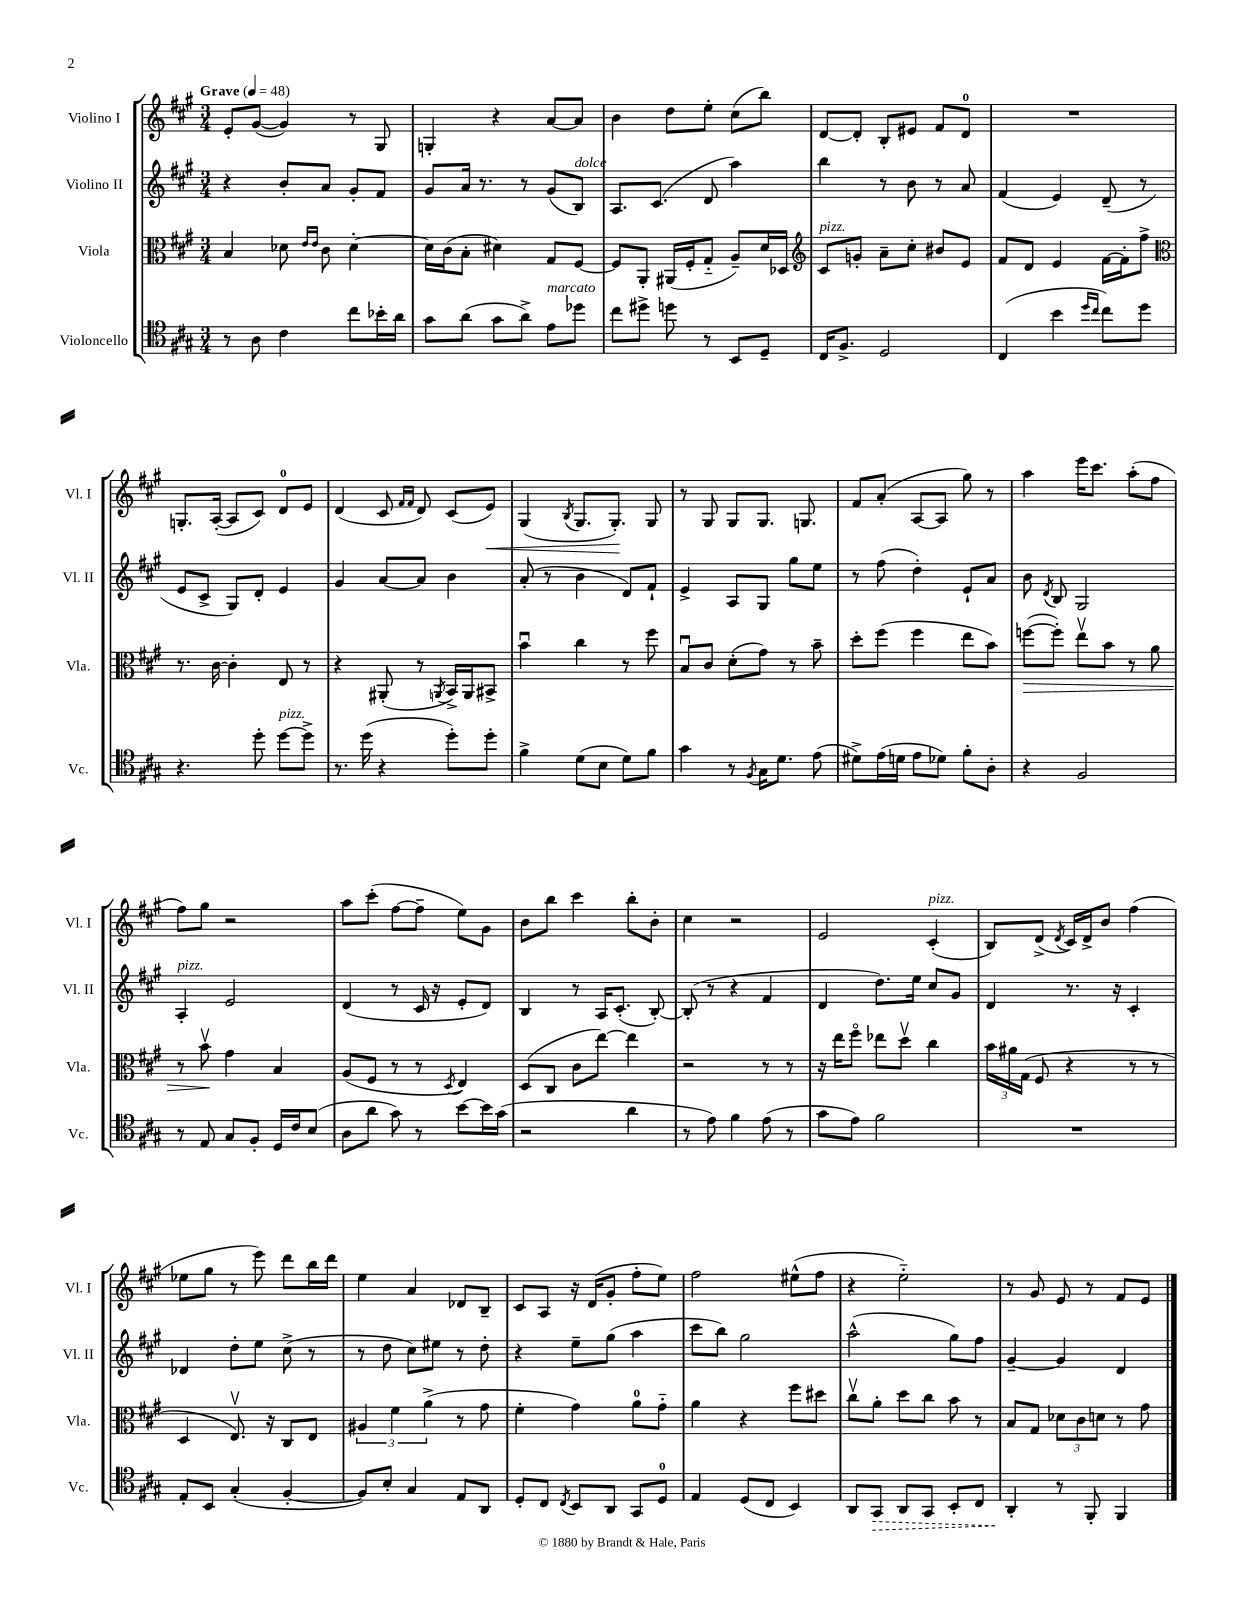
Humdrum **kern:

**kern	**dynam	**kern	**dynam	**kern	**kern	**dynam
*part4	*part4	*part3	*part3	*part2	*part1	*part1
*staff4	*staff4	*staff3	*staff3	*staff2	*staff1	*staff1
*I"Violoncello	*	*I"Viola	*	*I"Violino II	*I"Violino I	*
*I'Vc.	*	*I'Vla.	*	*I'Vl. II	*I'Vl. I	*
*clefC4	*	*clefC3	*	*clefG2	*clefG2	*
*k[f#c#g#]	*	*k[f#c#g#]	*	*k[f#c#g#]	*k[f#c#g#]	*
*M3/4	*	*M3/4	*	*M3/4	*M3/4	*
*MM48	*	*MM48	*	*MM48	*MM48	*
=1	=1	=1	=1	=1	=1	=1
!	!	!	!	!	!LO:TX:a:B:t=Grave	!
8r	.	4B/	.	4r	8e'/L	.
8A\	.	.	.	.	([8g#/J	.
4c#\	.	8d-X\	.	8b'/L	4g#/])	.
.	.	16qqe/LL	.	.	.	.
.	.	16qqe/JJ	.	.	.	.
.	.	8c#\	.	8a/J	.	.
8cc#\L	.	[4d-'\	.	8g#'/L	8r	.
16b-X'\L	.	.	.	8f#/J	8G#/	.
16a\JJ	.	.	.	.	.	.
=2	=2	=2	=2	=2	=2	=2
8g#\L	.	16d-\LL]	.	8g#/L	4Gn'/	.
.	.	(16c#\J	.	.	.	.
(8a\J	.	8B'\J	.	16a/Jk	.	.
.	.	.	.	8.r	.	.
8g#\L	.	4d#X\)	.	.	4r	.
8a^\J)	.	.	.	8r	.	.
!LO:TX:a:i:t=marcato	!	!	!	!	!	!
8e\L	.	8G#/L	.	(8g#/L	[8a/L	.
!	!	!	!	!LO:TX:a:i:t=dolce	!	!
8dd-X\J	.	[8F#/J	.	8B/J)	8a/J]	.
=3	=3	=3	=3	=3	=3	=3
8cc#\L	.	8F#/L]	.	8.A/L	4b\	.
8dd#X^\J	.	8AA'/J	.	.	.	.
.	.	.	.	(8.c#/J	.	.
8ddn\	.	(16AA#X/LL	.	.	8dd\L	.
.	.	16F#'/J	.	.	.	.
8r	.	8G#/J	.	8d/	8ee'\J	.
8BB/L	.	8A~/L)	.	4aa\)	(8cc#\L	.
8D~/J	.	16d/L	.	.	8bb\J)	.
.	.	16D-X/JJ	.	.	.	.
=4	=4	=4	=4	=4	=4	=4
*	*	*clefG2	*	*	*	*
!	!	!LO:TX:a:i:t=pizz.	!	!	!	!
16C#/KL	.	8c#/L	.	4bb\	[8d/L	.
8.F#^/J	.	.	.	.	.	.
.	.	8gn'/J	.	.	8d'/J]	.
2D/	.	8a~\L	.	8r	8B'/L	.
.	.	8cc#'\J	.	8b\	8e#X/J	.
.	.	8b#X/L	.	8r	8f#/L	.
.	.	8e/J	.	8a/	8d/J	.
=5	=5	=5	=5	=5	=5	=5
(4C#/	.	8f#/L	.	(4f#/	2.r	.
.	.	8d/J	.	.	.	.
4b\	.	4e/	.	4e/)	.	.
16qqdd/LL	.	.	.	.	.	.
16qqcc#/JJ	.	.	.	.	.	.
8cc#\L)	.	[16f#\LL	.	(8d~/	.	.
.	.	16f#'\J]	.	.	.	.
8dd\J	.	8ff#^\J	.	8r	.	.
!!LO:LB:g=z
=6	=6	=6	=6	=6	=6	=6
*	*	*clefC3	*	*	*	*
4.r	.	8.r	.	8e/L	8.Gn'/L	.
.	.	.	.	8c#^/J	.	.
.	.	[16c#\	.	.	([16A'/Jk	.
.	.	4c#'\]	.	8G#/L)	8A/L]	.
8dd'\	.	.	.	8d'/J	8c#/J)	.
!LO:TX:a:i:t=pizz.	!	!	!	!	!	!
[8dd\L	.	8E/	.	4e/	8d/L	.
8dd^\J]	.	8r	.	.	8e/J	.
=7	=7	=7	=7	=7	=7	=7
8.r	.	4r	.	4g#/	(4d/	.
(16dd\	.	.	.	.	.	.
4r	.	(8AA#X'/	.	[8a/L	8c#/	.
.	.	.	.	.	16qqf#/LL	.
.	.	.	.	.	16qqf#/JJ	.
.	.	8r	.	8a/J]	8d/)	.
.	.	8qAAn/	.	.	.	.
8dd'\L)	.	16BB^/LL)	.	4b\	(8c#/L	.
.	.	16AA/J	.	.	.	.
!	!	!	!	!	!	!LO:HP:b
8dd'\J	.	8BB#X^/J	.	.	8e/J)	<
=8	=8	=8	=8	=8	=8	=8
4f#^\	.	4bu\	.	(8a'/	(4G#/	.
.	.	.	.	8r	.	.
.	.	.	.	.	8qB/	.
(8d\L	.	4cc#\	.	4b\	8.G#/L	.
8B\J	.	.	.	.	.	.
.	.	.	.	.	8.G#'/J)	.
8d\L)	.	8r	.	8d/L)	.	.
8f#\J	.	8ff#\	.	8f#`/J	8G#/	[
=9	=9	=9	=9	=9	=9	=9
4g#\	.	8Bu/L	.	4e^/	8r	.
.	.	8c#/J	.	.	8G#/	.
8r	.	(8d'\L	.	8A/L	8G#/L	.
8qF#/	.	.	.	.	.	.
16G#\KL	.	8g#\J)	.	8G#/J	8.G#/J	.
8.d\J	.	.	.	.	.	.
.	.	8r	.	8gg#\L	.	.
.	.	.	.	.	8.Gn/	.
(8e\	.	8b~\	.	8ee\J	.	.
=10	=10	=10	=10	=10	=10	=10
8d#X^\L)	.	8dd'\L	.	8r	8f#/L	.
(16e\L	.	(8ff#\J	.	(8ff#\	(8a'/J	.
16dn\JJ	.	.	.	.	.	.
8e\L	.	4ff#\	.	4dd'\)	[8A/L	.
8d-X\J)	.	.	.	.	8A/J]	.
8f#'\L	.	8ee\L	.	8e`/L	8gg#\)	.
8A'\J	.	8b\J)	.	8a/J	8r	.
=11	=11	=11	=11	=11	=11	=11
!	!	!	!LO:HP:b	!	!	!
4r	.	([8ffn\L	>	8b\	4aa\	.
.	.	.	.	8qd/	.	.
.	.	8ff'\J])	.	8B/	.	.
2F#/	.	8eev\L	.	2G#/	16eee\KL	.
.	.	.	.	.	8.ccc#\J	.
.	.	8b\J	.	.	.	.
.	.	8r	.	.	(8aa'\L	.
.	.	8a\	.	.	8ff#\J	.
!!LO:LB:g=z
=12	=12	=12	=12	=12	=12	=12
!	!	!	!	!LO:TX:a:i:t=pizz.	!	!
8r	.	8r	.	4A'/	8ff#\L)	.
8E/	.	8bv\	.	.	8gg#\J	.
8G#/L	.	4g#\	]	2e/	2r	.
8F#'/J	.	.	.	.	.	.
16D/LL	.	4B/	.	.	.	.
16c#/J	.	.	.	.	.	.
(8B/J	.	.	.	.	.	.
=13	=13	=13	=13	=13	=13	=13
8A\L	.	(8A/L	.	(4d/	8aa\L	.
8a\J	.	8F#/J	.	.	(8ccc#'\J	.
8g#\)	.	8r	.	8r	[8ff#\L	.
8r	.	8r	.	16c#/	8ff#~\J]	.
.	.	.	.	16r	.	.
.	.	8qD/	.	.	.	.
[8b\L	.	4E/)	.	8e'/L	8ee\L)	.
16b\L]	.	.	.	8d/J)	8g#\J	.
(16g#\JJ	.	.	.	.	.	.
=14	=14	=14	=14	=14	=14	=14
2r	.	(8D/L	.	4B/	8b\L	.
.	.	8C#/J	.	.	8bb\J	.
.	.	8c#\L	.	8r	4ccc#\	.
.	.	[8ee\J)	.	16A/KL	.	.
.	.	.	.	(8.c#'/J	.	.
4a\	.	4ee\]	.	.	8bb'\L	.
.	.	.	.	[8B'/)	8b'\J	.
=15	=15	=15	=15	=15	=15	=15
8r	.	2r	.	(8B'/]	4cc#\	.
8e\)	.	.	.	8r	.	.
4f#\	.	.	.	4r	2r	.
(8e\	.	8r	.	4f#/	.	.
8r	.	8r	.	.	.	.
=16	=16	=16	=16	=16	=16	=16
8g#\L	.	16r	.	4d/	2e/	.
.	.	16ee\KL	.	.	.	.
8e\J)	.	8ff#\J	.	.	.	.
2f#\	.	8ee-X\L	.	8.dd\L)	.	.
.	.	8ddv\J	.	.	.	.
.	.	.	.	16ee\Jk	.	.
!	!	!	!	!	!LO:TX:a:i:t=pizz.	!
.	.	4cc#\	.	8cc#/L	(4c#'/	.
.	.	.	.	8g#/J	.	.
=17	=17	=17	=17	=17	=17	=17
2.r	.	24b\LL	.	4d/	8B/L)	.
.	.	24a#X\	.	.	.	.
.	.	(24G#\JJ	.	.	.	.
.	.	8F#/	.	.	(8d^/J	.
.	.	.	.	.	8qd/	.
.	.	4r	.	8.r	16c#/LL)	.
.	.	.	.	.	16d^/J	.
.	.	.	.	.	8b/J	.
.	.	.	.	16r	.	.
.	.	8r	.	4c#'/	(4ff#\	.
.	.	8r	.	.	.	.
!!LO:LB:g=z
=18	=18	=18	=18	=18	=18	=18
8E'/L	.	4D/	.	4d-X/	8ee-X\L	.
8BB/J	.	.	.	.	8gg#\J	.
(4G#'/	.	8.Ev/)	.	8dd'\L	8r	.
.	.	.	.	8ee\J	8eee\)	.
.	.	16r	.	.	.	.
[4F#'/	.	8C#/L	.	(8cc#^\	8ddd\L	.
.	.	8E/J	.	8r	16bb\L	.
.	.	.	.	.	16ddd\JJ	.
=19	=19	=19	=19	=19	=19	=19
8F#/L])	.	6A#X/	.	8r	4ee\	.
8B'/J	.	.	.	8dd\	.	.
.	.	6f#\	.	.	.	.
4G#/	.	.	.	8cc#\L)	4a/	.
.	.	(6a^\	.	.	.	.
.	.	.	.	8ee#X\J	.	.
8E/L	.	8r	.	8r	8d-X/L	.
8AA/J	.	8g#\	.	8dd'\	8B~/J	.
=20	=20	=20	=20	=20	=20	=20
8D'/L	.	4f#'\	.	4r	8c#/L	.
8C#/J	.	.	.	.	8A/J	.
8qC#/	.	.	.	.	.	.
8BB/L	.	4g#\)	.	8ee~\L	16r	.
.	.	.	.	.	(16d/KL	.
8AA/J	.	.	.	(8gg#\J	8g#'/J	.
8GG#/L	.	8a\L	.	4aa\	8ff#'\L	.
8D/J	.	8g#\J	.	.	8ee\J)	.
=21	=21	=21	=21	=21	=21	=21
4E/	.	4a\	.	8ccc#\L	2ff#\	.
.	.	.	.	8bb\J)	.	.
(8D/L	.	4r	.	2gg#\	.	.
8C#/J	.	.	.	.	.	.
4BB/)	.	8ff#\L	.	.	(8ee#X^^\L	.
.	.	8dd#X\J	.	.	8ff#\J	.
=22	=22	=22	=22	=22	=22	=22
8AA/L	.	8cc#v\L	.	(2aa^^\	4r	.
!	!LO:HP:b	!	!	!	!	!
8GG#/J	>	8a'\J	.	.	.	.
8AA/L	.	8dd\L	.	.	2ee\)	.
8GG#/J	.	8cc#\J	.	.	.	.
8BB'/L	.	8b\	.	8gg#\L)	.	.
8C#/J	.	8r	.	8ff#\J	.	.
=23	=23	=23	=23	=23	=23	=23
4AA'/	.	8B/L	.	[4g#~/	8r	.
.	.	8G#/J	.	.	8g#/	.
8r	]	12d-X\L	.	4g#/]	8e/	.
.	.	12c#\	.	.	.	.
8FF#'/	.	.	.	.	8r	.
.	.	12dn\J	.	.	.	.
4FF#/	.	8r	.	4d/	8f#/L	.
.	.	8g#\	.	.	8e/J	.
==	==	==	==	==	==	==
*-	*-	*-	*-	*-	*-	*-
